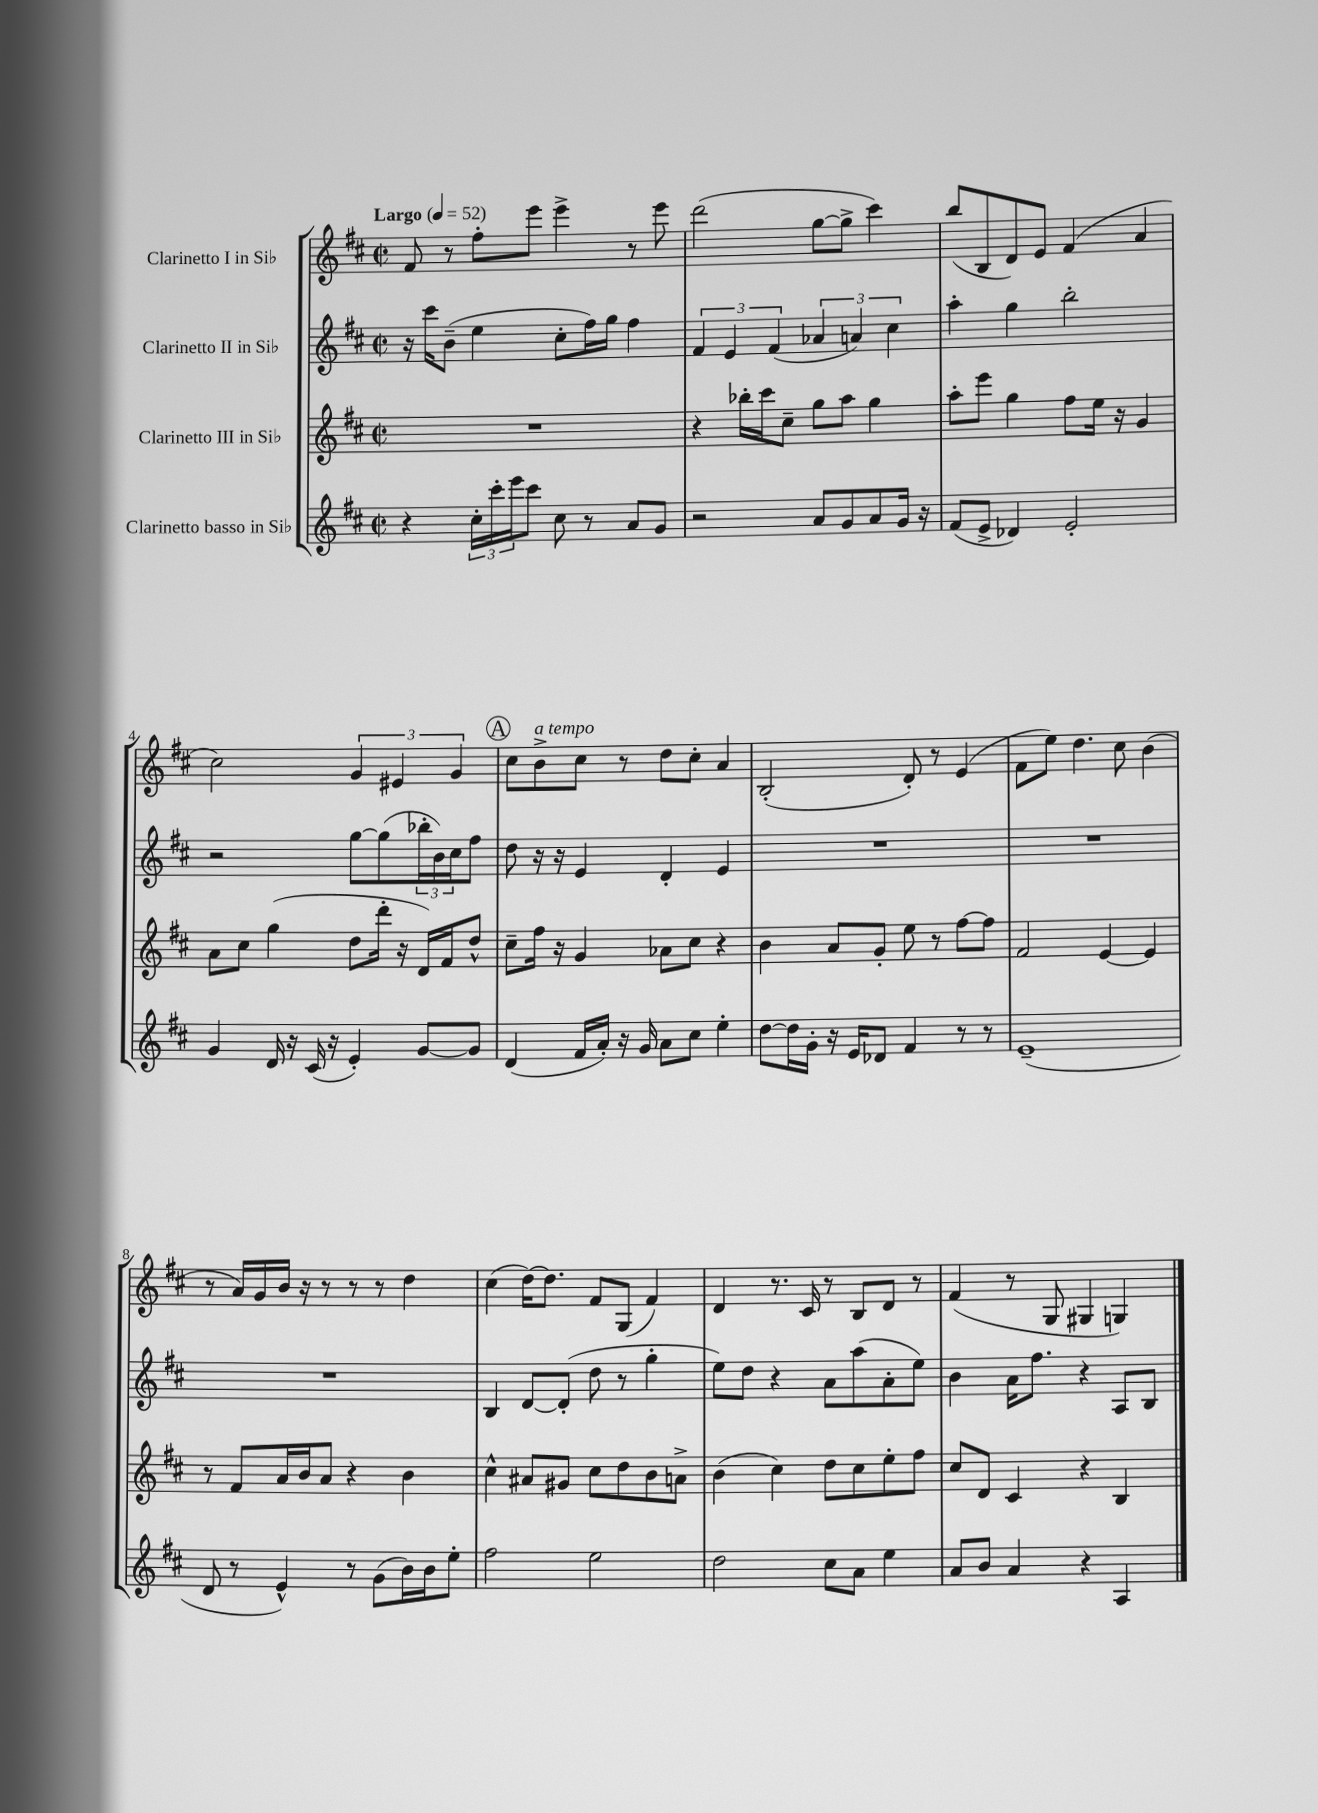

**kern	**kern	**kern	**kern
*part4	*part3	*part2	*part1
*staff4	*staff3	*staff2	*staff1
*I"Clarinetto basso in Si♭	*I"Clarinetto III in Si♭	*I"Clarinetto II in Si♭	*I"Clarinetto I in Si♭
*clefG2	*clefG2	*clefG2	*clefG2
*k[f#c#]	*k[f#c#]	*k[f#c#]	*k[f#c#]
*M2/2	*M2/2	*M2/2	*M2/2
*met(c|)	*met(c|)	*met(c|)	*met(c|)
*MM52	*MM52	*MM52	*MM52
=1	=1	=1	=1
!	!	!	!LO:TX:a:B:t=Largo
4r	1r	16r	8f#/
.	.	16ccc#\KL	.
.	.	(8b~\J	8r
24cc#'\LL	.	4ee\	8ff#'\L
24ccc#'\	.	.	.
24eee\J	.	.	.
8ccc#\J	.	.	8eee\J
8cc#\	.	8cc#'\L	4eee^\
8r	.	16ff#\L)	.
.	.	16gg\JJ	.
8a/L	.	4ff#\	8r
8g/J	.	.	8eee\
=2	=2	=2	=2
2r	4r	6f#/	(2ddd\
.	.	6e/	.
.	16bb-X'\LL	.	.
.	16ccc#\J	.	.
.	.	(6f#/	.
.	8cc#~\J	.	.
8a/L	8gg\L	6a-X/	[8gg\L
8g/	8aa\J	.	8gg^\J]
.	.	6an/)	.
8a/	4gg\	.	4ccc#\)
.	.	6cc#\	.
16g/Jk	.	.	.
16r	.	.	.
=3	=3	=3	=3
(8f#/L	8aa'\L	4aa'\	(8bb/L
8e^/J	8eee\J	.	8B/
4d-X/)	4gg\	4gg\	8d/)
.	.	.	8e/J
2e'/	8ff#\L	2bb'\	(4f#/
.	16ee\Jk	.	.
.	16r	.	.
.	4g/	.	4a/
!!LO:LB:g=z
=4	=4	=4	=4
4g/	8a\L	2r	2cc#\)
.	8cc#\J	.	.
16d/	(4gg\	.	.
16r	.	.	.
(16c#/	.	.	.
16r	.	.	.
4e'/)	8dd\L	[8gg\L	6g/
.	16ddd'\Jk	(8gg\]	.
.	.	.	6e#X/
.	16r	.	.
[8g/L	16d/LL)	24bb-X'\L	.
.	.	24b\)	.
.	16f#/J	.	.
.	.	24cc#\J	6g/
8g/J]	8dd^^/J	8ff#\J	.
!!LO:REH:place=s1:t=A
=5	=5	=5	=5
(4d/	8cc#~\L	8dd\	8cc#\L
!	!	!	!LO:TX:a:i:t=a tempo
.	16ff#\Jk	16r	8b^\
.	16r	16r	.
16f#/LL	4g/	4e/	8cc#\J
16a'/JJ)	.	.	.
16r	.	.	8r
16g/	.	.	.
8a\L	8a-X\L	4d'/	8dd\L
8cc#\J	8cc#\J	.	8cc#'\J
4ee'\	4r	4e/	4a/
=6	=6	=6	=6
[8dd\L	4b\	1r	(2B'/
16dd\L]	.	.	.
16g'\JJ	.	.	.
16r	8a/L	.	.
16e/KL	.	.	.
8d-X/J	8g'/J	.	.
4f#/	8ee\	.	8d'/)
.	8r	.	8r
8r	[8ff#\L	.	(4e/
8r	8ff#\J]	.	.
=7	=7	=7	=7
(1e~	2f#/	1r	8f#\L
.	.	.	8ee\J)
.	.	.	4.dd\
.	[4e/	.	.
.	.	.	8cc#\
.	4e/]	.	(4b\
!!LO:LB:g=z
=8	=8	=8	=8
8d/	8r	1r	8r
8r	8f#/L	.	16a/LL)
.	.	.	16g/
4e^^/)	16a/L	.	16b/JJ
.	16b/J	.	16r
.	8a/J	.	8r
8r	4r	.	8r
(8g\L	.	.	8r
16b\L)	4b\	.	4dd\
16b\J	.	.	.
8ee'\J	.	.	.
=9	=9	=9	=9
2ff#\	4cc#^^\	4B/	(4cc#\
.	8a#X/L	[8d/L	[16dd\KL)
.	.	.	8.dd\J]
.	8g#X/J	(8d'/J]	.
2ee\	8cc#\L	8dd\	8f#/L
.	8dd\	8r	(8G/J
.	8b\	4gg'\	4f#/)
.	8an^\J	.	.
=10	=10	=10	=10
2dd\	(4b\	8ee\L)	4d/
.	.	8dd\J	.
.	4cc#\)	4r	8.r
.	.	.	16c#/
8cc#\L	8dd\L	8a\L	8r
8a\J	8cc#\	(8aa\	8B/L
4ee\	8ee'\	8a'\	8d/J
.	8ff#\J	8ee\J)	8r
=11	=11	=11	=11
8a/L	8cc#/L	4b\	(4f#/
8b/J	8d/J	.	.
4a/	4c#/	16a\KL	8r
.	.	8.ff#\J	.
.	.	.	8G/
4r	4r	4r	4G#X/
4A/	4B/	8A/L	4Gn/)
.	.	8B/J	.
==	==	==	==
*-	*-	*-	*-
